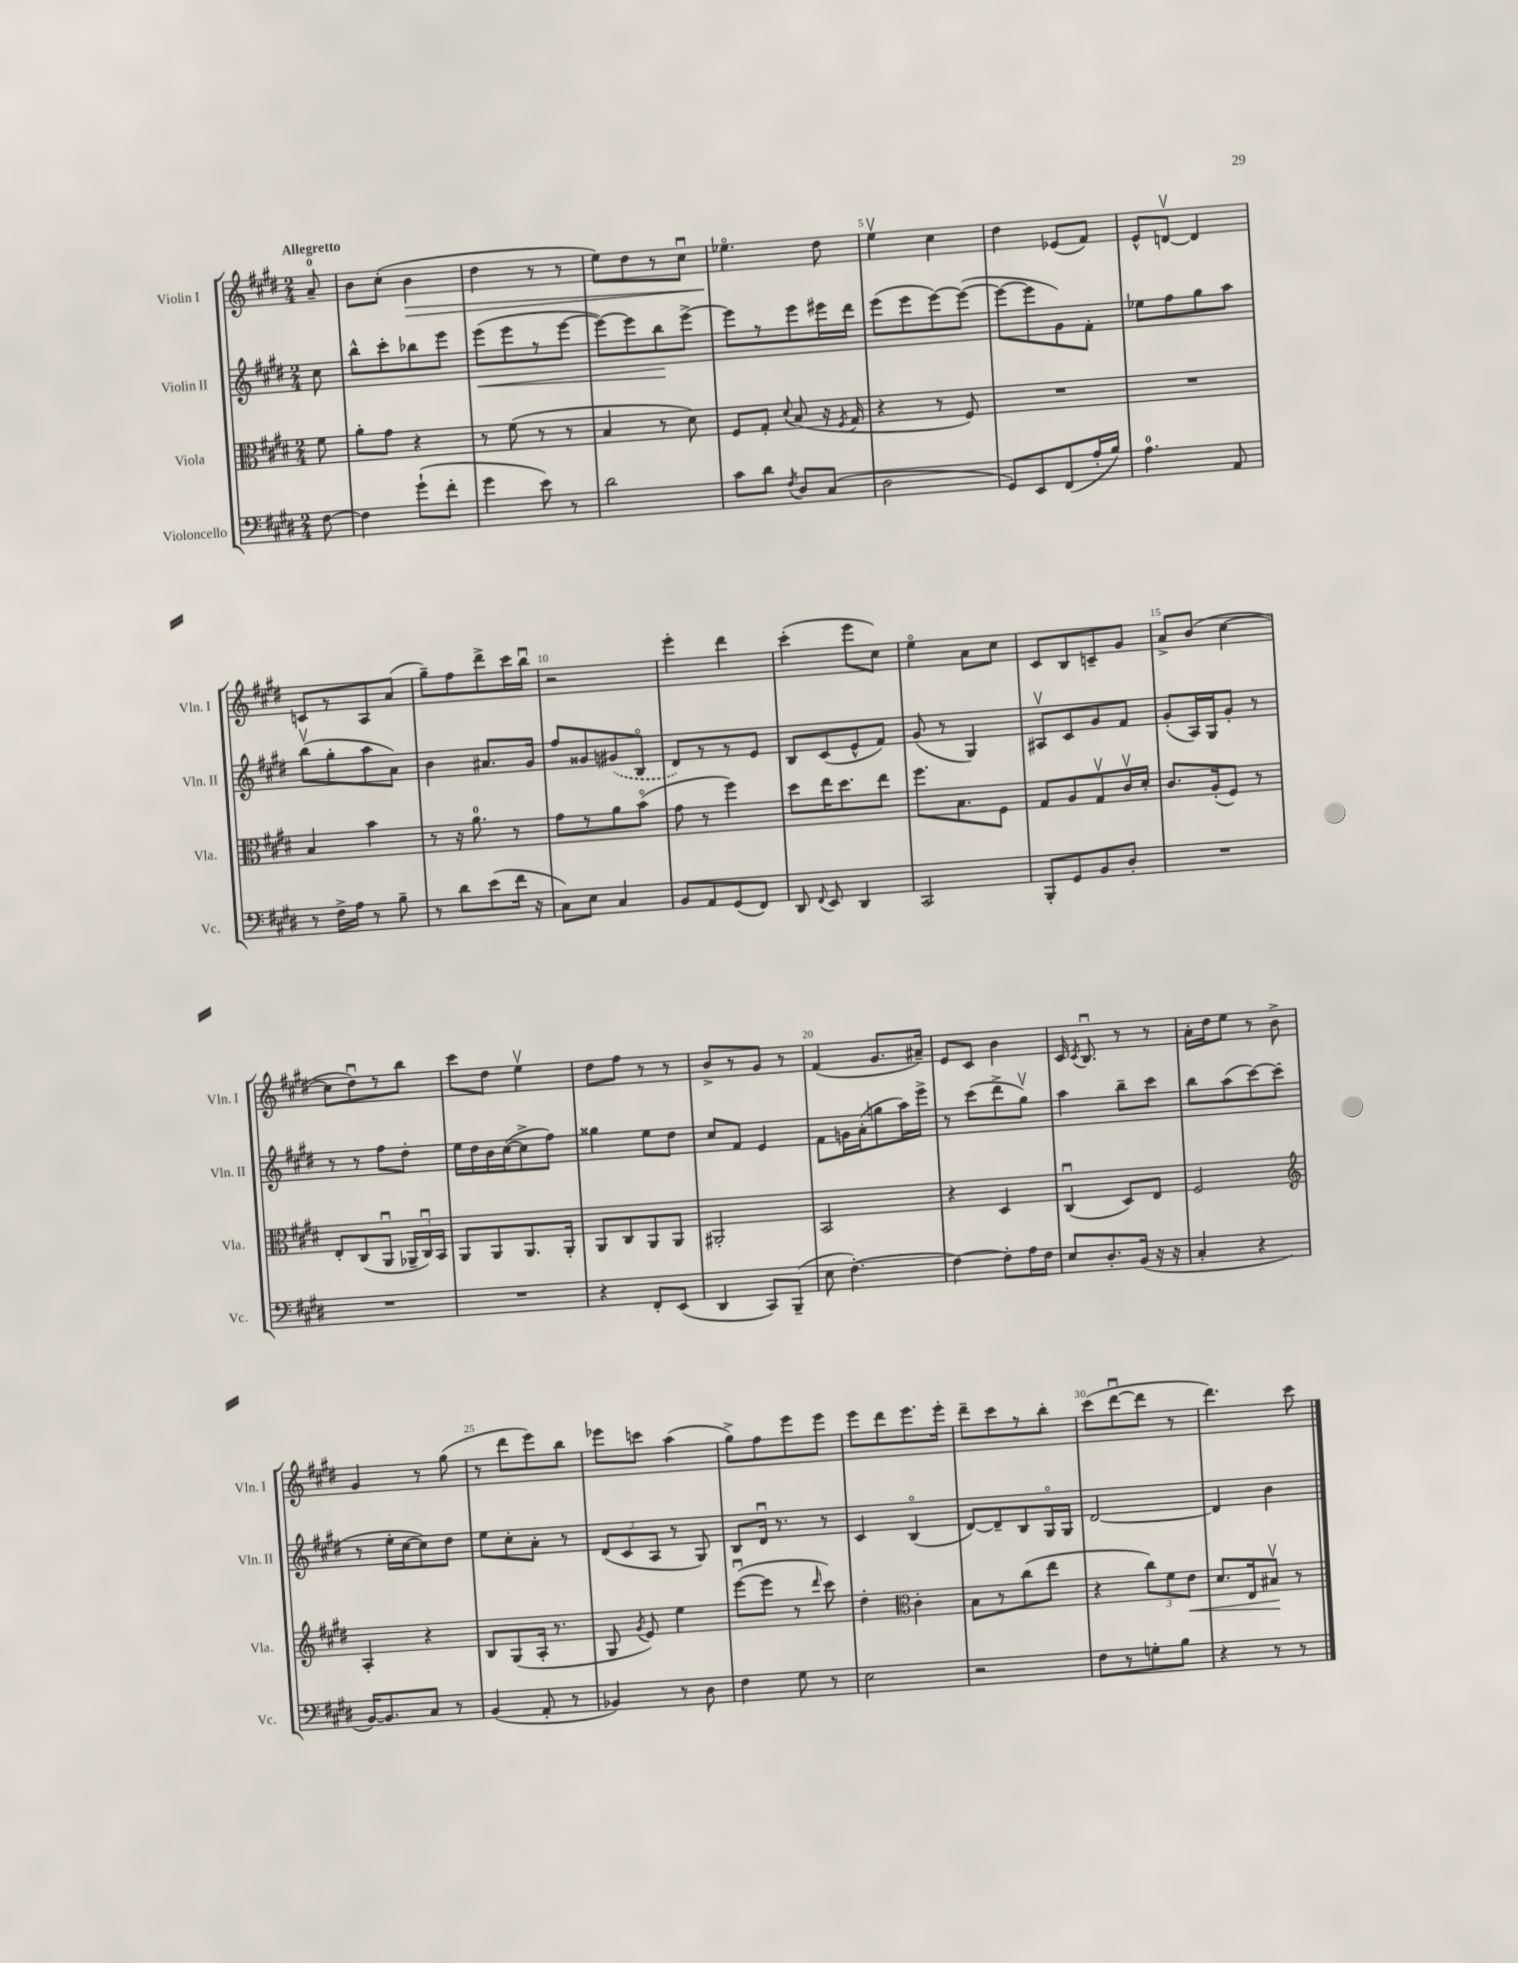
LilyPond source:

<<
\new StaffGroup <<
\new Staff = "s0" \with { instrumentName = "Violin I" shortInstrumentName = "Vln. I" } {
    \clef treble \key e \major \numericTimeSignature \time 2/4 \partial 8 \tempo "Allegretto"
    \autoBeamOff a'8-0-- |
    b'8[ cis''8]-.( b'4\> |
    dis''4 r8 r8 |
    e''8[) dis''8 r8 cis''8]\downbow |
    ees''4.\flageolet\! dis''8 |
    e''4\upbow cis''4 |
    dis''4 ees'8[( fis'8]) |
    e'8[-^ d'8]~\upbow d'4 |
    c'8[ r8 a8 a'8]( |
    gis''8[--) fis''8 dis'''8-> cis'''16 b''16]\downbow |
    r2 |
    e'''4-. dis'''4 |
    cis'''4-.( e'''8[ cis''8]) |
    e''4\flageolet a'8[ cis''8] |
    cis'8[ b8 c'8-- gis'8] |
    a'8[-> b'8]( cis''4~ |
    cis''8[ dis''8\downbow) r8 b''8] |
    cis'''8[ dis''8] e''4\upbow |
    dis''8[ fis''8] r8 r8 |
    b'8[-> r8 gis'8] r8 |
    fis'4( gis'8.[ ais'16]--) |
    e'8[ cis'8] b'4 |
    cis'16 \acciaccatura { cis'8 } b8.\downbow r8 r8 |
    a'16[-. dis''16 e''8] r8 b'8-> |
    gis'4 r8 gis''8( |
    r8 dis'''8[ e'''8) b''8] |
    ees'''8[ c'''8] a''4( |
    gis''8[->) fis''8 e'''8 e'''8] |
    e'''8[ dis'''8 e'''8. e'''16]-. |
    dis'''8[-- cis'''8 r8 b''8]-. |
    cis'''8[( dis'''8~\downbow dis'''8] r8 |
    dis'''4.) cis'''8 \bar "|." |
}
\new Staff = "s1" \with { instrumentName = "Violin II" shortInstrumentName = "Vln. II" } {
    \clef treble \key e \major \numericTimeSignature \time 2/4 \partial 8
    \autoBeamOff cis''8 |
    b''8[-^ cis'''8-. bes''8 e'''8] |
    e'''8[\<( e'''8 r8 e'''8]~ |
    e'''8[~) e'''8 b''8\! e'''8]~-> |
    e'''8[ r8 e'''8 eis'''16 dis'''16] |
    e'''8[( e'''8 e'''8~) e'''8]~( |
    e'''8[~ e'''8 gis'8) fis'8]-. |
    ees''8[ fis''8 gis''8 a''8] |
    b''8[\upbow( gis''8-. a''8 a'8]) |
    b'4 ais'8.[ gis'16] |
    fis''8[ gisis'8 \once \slurDashed gis'8( b8]\flageolet |
    dis'8[) r8 r8 e'8] |
    b8[ cis'8( e'8-^ fis'8]) |
    gis'8( r8 gis4) |
    ais8[\upbow cis'8 gis'8 fis'8] |
    gis'8[-.( a16) gis16 gis'8]-. r8 |
    r8 r8 fis''8[ dis''8]-. |
    e''16[ dis''16 b'16 cis''16~( cis''8-> fis''8]) |
    gisis''4 e''8[ dis''8] |
    cis''8[ fis'8] e'4 |
    fis'8[ g'16 a'16-.( g''8 a''16) e'''16]-> |
    r8 cis'''8[( dis'''8-> gis''8]\upbow) |
    a''4 b''8[-- cis'''8] |
    b''8[ a''8( cis'''8~) cis'''8]( |
    r8 e''16[-. cis''16~ cis''8) dis''8] |
    e''8[ cis''8-. a'8]-. r8 |
    \tuplet 3/2 { dis'8[( cis'8 a8] } r8 gis8) |
    b8[ dis'16]\downbow r8. r8 |
    cis'4 b4\flageolet( |
    dis'8[~) dis'8-- b8 gis16\flageolet gis16] |
    dis'2~ |
    dis'4 b'4 \bar "|." |
}
\new Staff = "s2" \with { instrumentName = "Viola" shortInstrumentName = "Vla." } {
    \clef alto \key e \major \numericTimeSignature \time 2/4 \partial 8
    \autoBeamOff fis'8 |
    a'8[-. gis'8] r4 |
    r8 fis'8( r8 r8 |
    b4 r8 dis'8) |
    fis8[ gis8]-. \appoggiatura { dis'8 } b8( r16 \acciaccatura { fis8 } gis16 |
    r4 r8 fis8) |
    R2 |
    R2 |
    b4 b'4 |
    r8 r16 a'8.-0 r8 |
    gis'8[ r8 a'8 b'8]\flageolet( |
    gis'8 r8 fis''4) |
    dis''8[ e''16 dis''8. e''8] |
    fis''8.[ b8. fis8] |
    gis8[ a8 gis8\upbow cis'16\upbow dis'16]-. |
    cis'8.[ a16-.( fis8]) r8 |
    e8[-. cis8( a,8]\downbow \tuplet 3/2 { aes,16[-- cis16\downbow) b,16] } |
    a,8[ a,8 a,8. a,16]-. |
    a,8[ cis8 a,8 a,8] |
    ais,2-. |
    b,2 |
    r4 dis4 |
    cis4\downbow( dis8[) e8] |
    fis2 |
    \clef treble a4-. r4 |
    b8[ gis8( a16]-. r8. |
    gis8 \acciaccatura { gis'8 } e'8) e''4 |
    e'''8[~\downbow( e'''8] r8 \grace { dis'''16 } cis'''8) |
    dis''4-. \clef alto cis'4-. |
    b8[ r8 cis''8( e''8] |
    r4 \tuplet 3/2 { cis''8[) fis'8 e'8]\< } |
    dis'8.[ e16 bis8]\upbow\! r8 \bar "|." |
}
\new Staff = "s3" \with { instrumentName = "Violoncello" shortInstrumentName = "Vc." } {
    \clef bass \key e \major \numericTimeSignature \time 2/4 \partial 8
    \autoBeamOff fis8~ |
    fis4 gis'8[-!( fis'8]-. |
    gis'4 e'8) r8 |
    dis'2 |
    cis'8[ dis'8] \acciaccatura { fis8 } dis8[ cis8]( |
    dis2 |
    gis,8[) e,8 fis,8( a16-. b16]) |
    a4.-0 a,8 |
    r8 fis16[-> a16] r8 b8-- |
    r8 dis'8[ e'8( fis'16] r16 |
    cis8[) e8] cis4 |
    b,8[ a,8 gis,8( fis,8]) |
    dis,8 \appoggiatura { fis,8 } e,8 dis,4 |
    cis,2 |
    b,,8[-. gis,8 b,8 dis8]-. |
    R2 |
    R2 |
    R2 |
    r4 fis,8[-. e,8]( |
    dis,4 cis,8[) b,,8]--( |
    e8 fis4.~-.) |
    fis4~ fis8[-. a16 fis16] |
    e8[ dis8.-. b,16]( r16 r16 |
    cis4-. r4 |
    b,16[~) b,8. cis8] r8 |
    b,4( a,8-. r8 |
    bes,4) r8 dis8 |
    fis4 gis8 r8 |
    e2 |
    r2 |
    fis8[ r8 g8-. b8] |
    r4 r8 r8 \bar "|." |
}
>>
>>
\layout { \context { \Score \override BarNumber.break-visibility = ##(#f #t #t) barNumberVisibility = #(every-nth-bar-number-visible 5) } }
